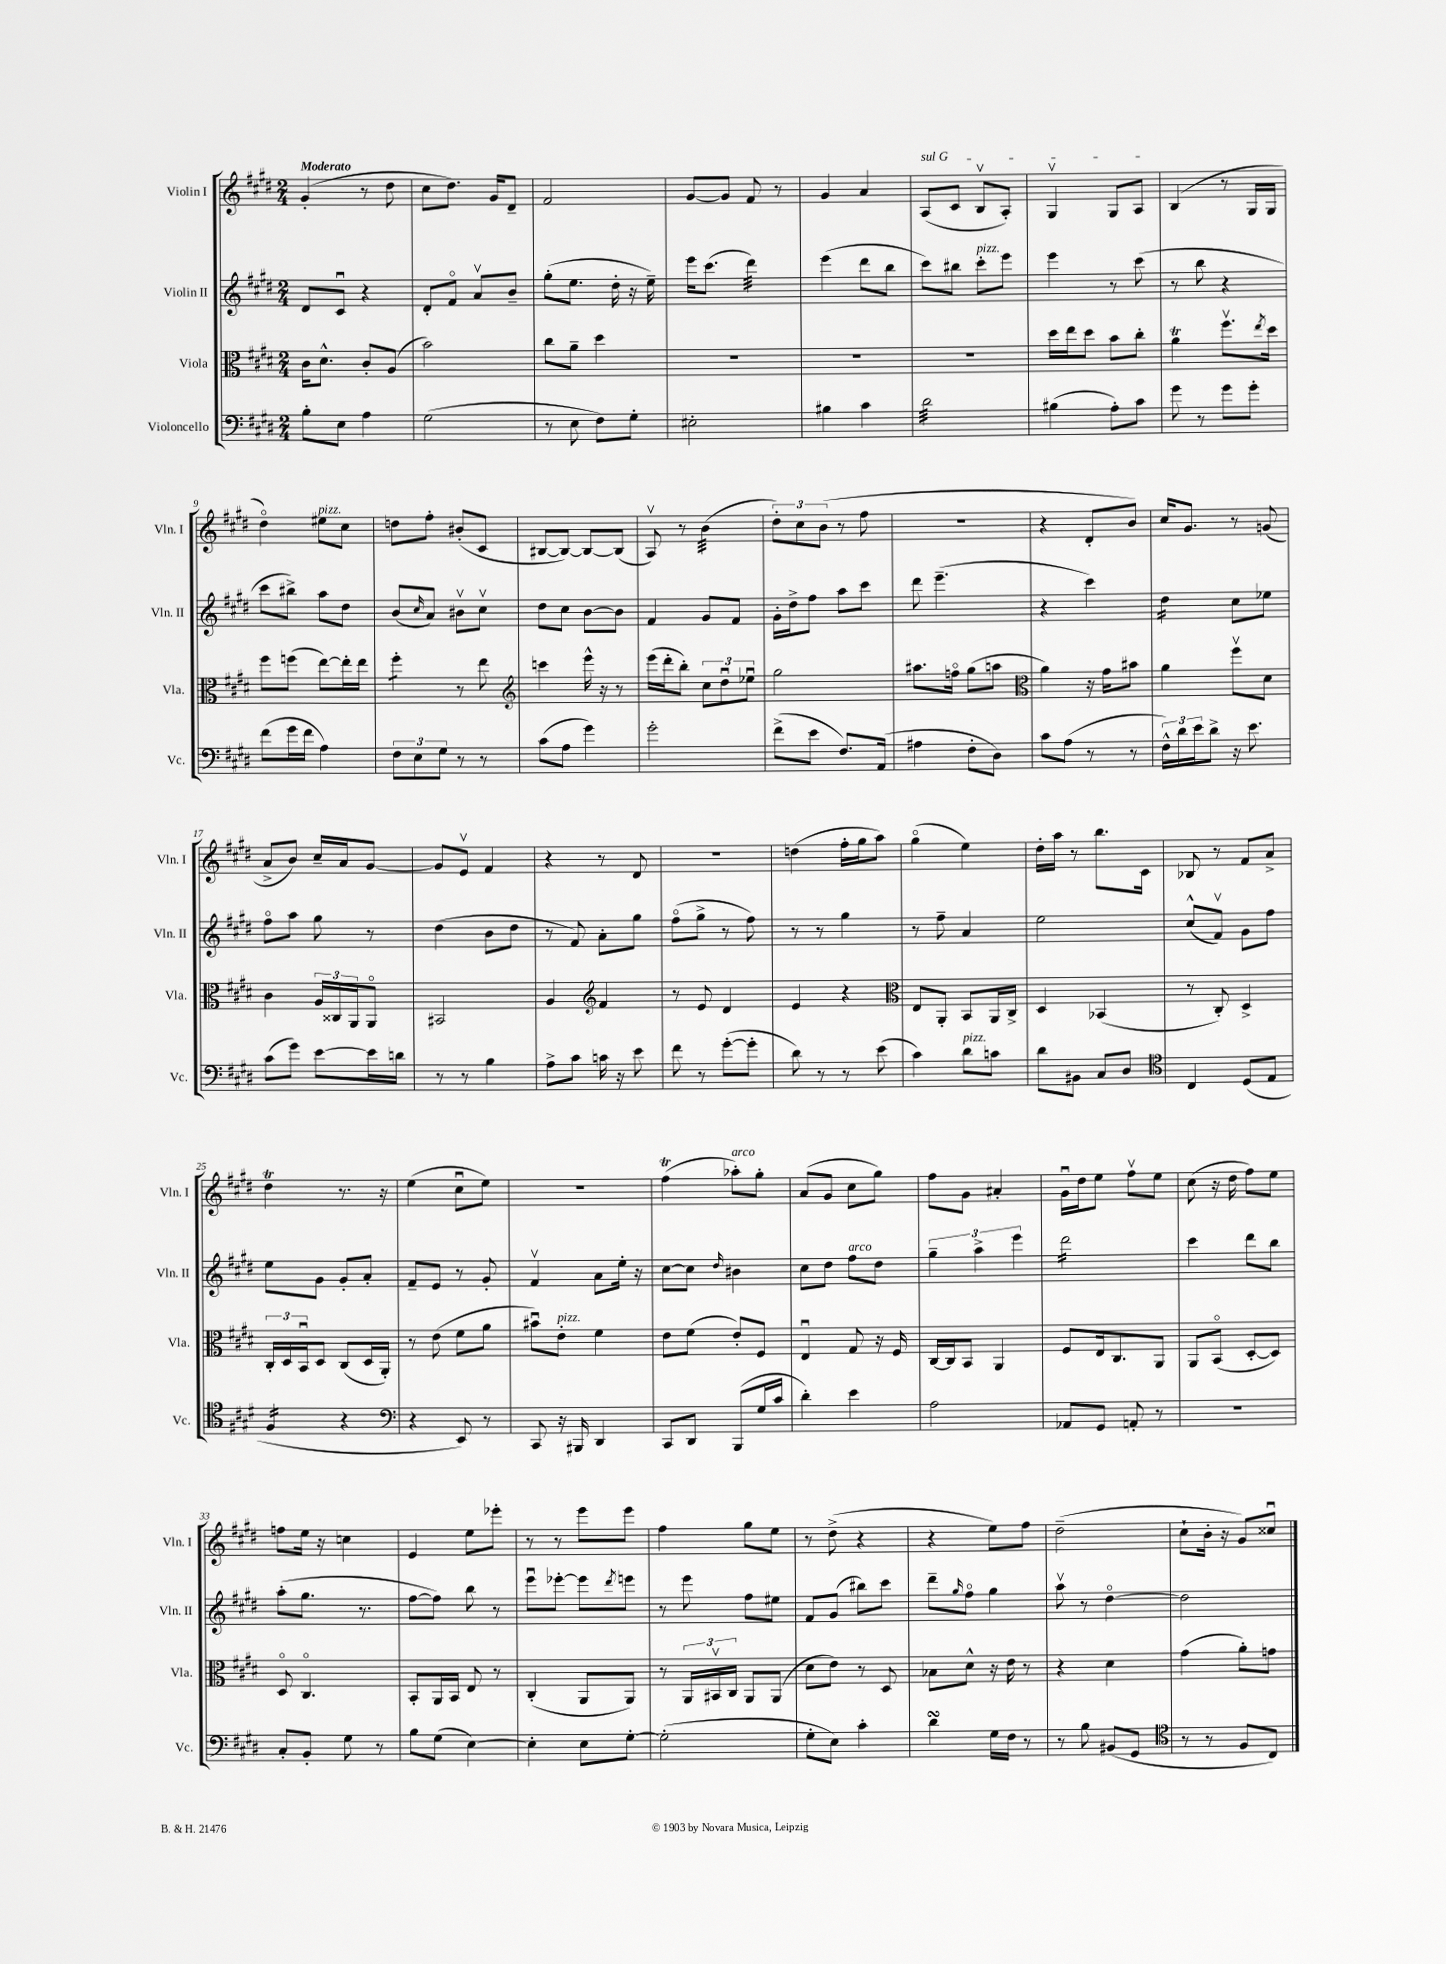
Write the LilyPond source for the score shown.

<<
\new StaffGroup <<
\new Staff = "s0" \with { instrumentName = "Violin I" shortInstrumentName = "Vln. I" } {
    \clef treble \key e \major \numericTimeSignature \time 2/4 \tempo "Moderato"
    gis'4-.( r8 dis''8 |
    cis''8 dis''8.) gis'16 dis'8-- |
    fis'2 |
    gis'8~ gis'8 fis'8 r8 |
    gis'4 a'4 |
    \once \override TextSpanner.bound-details.left.text = \markup { \italic "sul G" } a8\startTextSpan( cis'8 b8\upbow a8-.) |
    gis4\upbow gis8 a8\stopTextSpan |
    b4( r8 gis16 gis16 |
    dis''4\flageolet) eis''8^\markup { \italic "pizz." } cis''8 |
    d''8 fis''8-. bis'8-.( cis'8 |
    bis8~ bis8~) bis8~ bis8( |
    a8\upbow) r8 b'4:32( |
    \tuplet 3/2 { dis''8-.) cis''8 b'8( } r8 fis''8 |
    R2 |
    r4 dis'8-. b'8) |
    cis''16 gis'8. r8 g'8( |
    a'8-> b'8) cis''16-- a'16 gis'8~ |
    gis'8 e'8\upbow fis'4 |
    r4 r8 dis'8 |
    R2 |
    d''4( fis''16-. gis''16 a''8) |
    gis''4\flageolet( e''4) |
    dis''16-. a''16 r8 b''8. cis'16 |
    bes8 r8 fis'8 a'8-> |
    dis''4\trill r8. r16 |
    e''4( cis''8\downbow e''8) |
    r2 |
    fis''4\trill( aes''8-.^\markup { \italic "arco" }) gis''8-. |
    a'8( gis'8 cis''8 gis''8) |
    fis''8 gis'8 ais'4-. |
    gis'16\downbow dis''16 e''8 fis''8\upbow e''8 |
    cis''8( r16 dis''16 fis''8) e''8 |
    f''8 e''16 r16 c''4 |
    e'4 e''8 ees'''8-. |
    r8 r8 e'''8 e'''8 |
    fis''4 gis''8 e''8 |
    r8 dis''8->( r4 |
    r4 e''8) fis''8 |
    dis''2--( |
    cis''8-! b'16-. r16 gis'8) cisis''8\downbow \bar "|." |
}
\new Staff = "s1" \with { instrumentName = "Violin II" shortInstrumentName = "Vln. II" } {
    \clef treble \key e \major \numericTimeSignature \time 2/4
    dis'8 cis'8\downbow r4 |
    dis'8-. fis'8\flageolet a'8\upbow b'8-- |
    gis''8-.( e''8. dis''16-. r16 e''16--) |
    e'''16 cis'''8.( dis'''4:32) |
    e'''4( dis'''8 b''8 |
    cis'''8) bis''8 cis'''8-.^\markup { \italic "pizz." } e'''8 |
    e'''4 r8 cis'''8( |
    r8 b''8 r4 |
    cis'''8 bis''8->) a''8 dis''8 |
    b'8( \grace { cis''16 } a'8) bis'8\upbow cis''8\upbow |
    dis''8 cis''8 b'8~ b'8 |
    fis'4 gis'8 fis'8 |
    gis'16-. dis''16-> fis''8 a''8 cis'''8 |
    dis'''8 e'''4.--( |
    r4 cis'''4) |
    dis''4:16 cis''8 ees''8 |
    fis''8\flageolet a''8 gis''8 r8 |
    dis''4( b'8 dis''8 |
    r8 fis'8) a'8-. gis''8 |
    fis''8\flageolet( gis''8-> r8 fis''8) |
    r8 r8 gis''4 |
    r8 fis''8-- a'4 |
    e''2 |
    cis''8-^( fis'8\upbow) gis'8 fis''8 |
    e''8 gis'8 gis'8-. a'8-. |
    fis'8-- e'8 r8 gis'8-. |
    fis'4\upbow a'8 e''16-. r16 |
    cis''8~ cis''8 \grace { dis''16 } bis'4 |
    cis''8 dis''8 fis''8^\markup { \italic "arco" } dis''8 |
    \tuplet 3/2 { gis''4-- a''4-> e'''4 } |
    dis'''2:16 |
    cis'''4 dis'''8 b''8 |
    a''8-.( gis''8. r8. |
    fis''8~ fis''8) b''8 r8 |
    e'''8\downbow ees'''8~-. ees'''8 \acciaccatura { dis'''8 } e'''8 |
    r8 e'''8 fis''8 eis''8 |
    fis'8 gis'8( bis''8) cis'''8 |
    dis'''8-- \grace { gis''16 } fis''8\flageolet gis''4 |
    a''8\upbow r8 dis''4~\flageolet |
    dis''2 \bar "|." |
}
\new Staff = "s2" \with { instrumentName = "Viola" shortInstrumentName = "Vla." } {
    \clef alto \key e \major \numericTimeSignature \time 2/4
    cis'16 dis'8.-^ cis'8-. a8( |
    b'2) |
    cis''8 a'8-- dis''4 |
    R2 |
    R2 |
    R2 |
    dis''16 e''16 dis''8 b'8 cis''8-. |
    a'4\trill fis''8.\upbow \acciaccatura { e''8 } dis''16 |
    fis''8 f''8( e''8~) e''16-. e''16 |
    fis''4:8-. r8 e''8 |
    \clef treble c'''4 e'''16-^ r16 r8 |
    e'''16( dis'''16-. b''8-.) \tuplet 3/2 { cis''8 dis''8\downbow ees''8\downbow } |
    gis''2 |
    ais''8. f''16\flageolet gis''8( a''8 |
    \clef alto a'4) r16 gis'16 bis'8 |
    a'4 fis''8\upbow dis'8 |
    cis'4 \tuplet 3/2 { a16 cisis16 a,16 } a,8\flageolet |
    bis,2 |
    a4 \clef treble fis'4 |
    r8 e'8 dis'4 |
    e'4 r4 |
    \clef alto e8 a,8-. b,8 a,16 cis16-> |
    dis4 bes,4( |
    r8 cis8-.) dis4-> |
    \tuplet 3/2 { cis16-. dis16 b,16\downbow } dis8 cis8( dis16 a,16-.) |
    r8 e'8( fis'8 a'8 |
    bis'8\downbow) e'8-.^\markup { \italic "pizz." } fis'4 |
    e'8 fis'8( e'8-.) fis8 |
    e4\downbow gis8 r16 fis16 |
    cis16~ cis16 b,8 a,4 |
    fis8 e16 cis8. a,8 |
    a,8 b,8\flageolet( dis8~-. dis8) |
    dis8\flageolet cis4.\flageolet |
    b,8-. a,16 b,16 e8 r8 |
    cis4-.( a,8 a,8) |
    r8 \tuplet 3/2 { a,16 bis,16\upbow cis16 } a,8 a,8( |
    dis'8 e'8) r8 dis8 |
    bes8 dis'8-^ r16 e'16 r8 |
    r4 dis'4 |
    gis'4( a'8-.) g'8 \bar "|." |
}
\new Staff = "s3" \with { instrumentName = "Violoncello" shortInstrumentName = "Vc." } {
    \clef bass \key e \major \numericTimeSignature \time 2/4
    b8-. e8 a4 |
    gis2( |
    r8 e8 fis8) gis8-. |
    eis2-. |
    bis4 cis'4 |
    dis'2:32 |
    bis4( a8-.) cis'8 |
    gis'8 r8 gis'8 gis'8-. |
    fis'8( gis'16 fis'16 a4) |
    \tuplet 3/2 { fis8 e8 gis8 } r8 r8 |
    cis'8( a8 gis'4) |
    gis'2-. |
    fis'8->( e'8 fis8.) a,16( |
    ais4 fis8-. dis8) |
    cis'8 a8( r8 r8 |
    \tuplet 3/2 { fis16-^) dis'16 e'16 } dis'8-> r16 e'8. |
    cis'8( gis'8) e'8~ e'16 d'16 |
    r8 r8 b4 |
    a8-> cis'8 c'16 r16 e'8 |
    fis'8 r8 gis'8~-.( gis'8-. |
    dis'8) r8 r8 e'8( |
    cis'4) dis'8^\markup { \italic "pizz." } c'8 |
    dis'8 bis,8 cis8 dis8 |
    \clef tenor cis4 dis8( e8 |
    fis4:16 r4 |
    \clef bass r4 e,8) r8 |
    cis,8 r16 bis,,16 dis,4 |
    cis,8 dis,8 b,,8( gis16 cis'16 |
    dis'4-.) e'4 |
    a2 |
    aes,8 gis,8 a,8-. r8 |
    R2 |
    cis8-. b,8-. gis8 r8 |
    b8 gis8( e4~) |
    e4-. e8 gis8~-. |
    gis2-.( |
    gis8-. e8) cis'4-. |
    dis'4\turn gis16 fis16 r8 |
    r8 b8 bis,8( gis,8 |
    \clef tenor r8 r8 fis8 cis8) \bar "|." |
}
>>
>>
